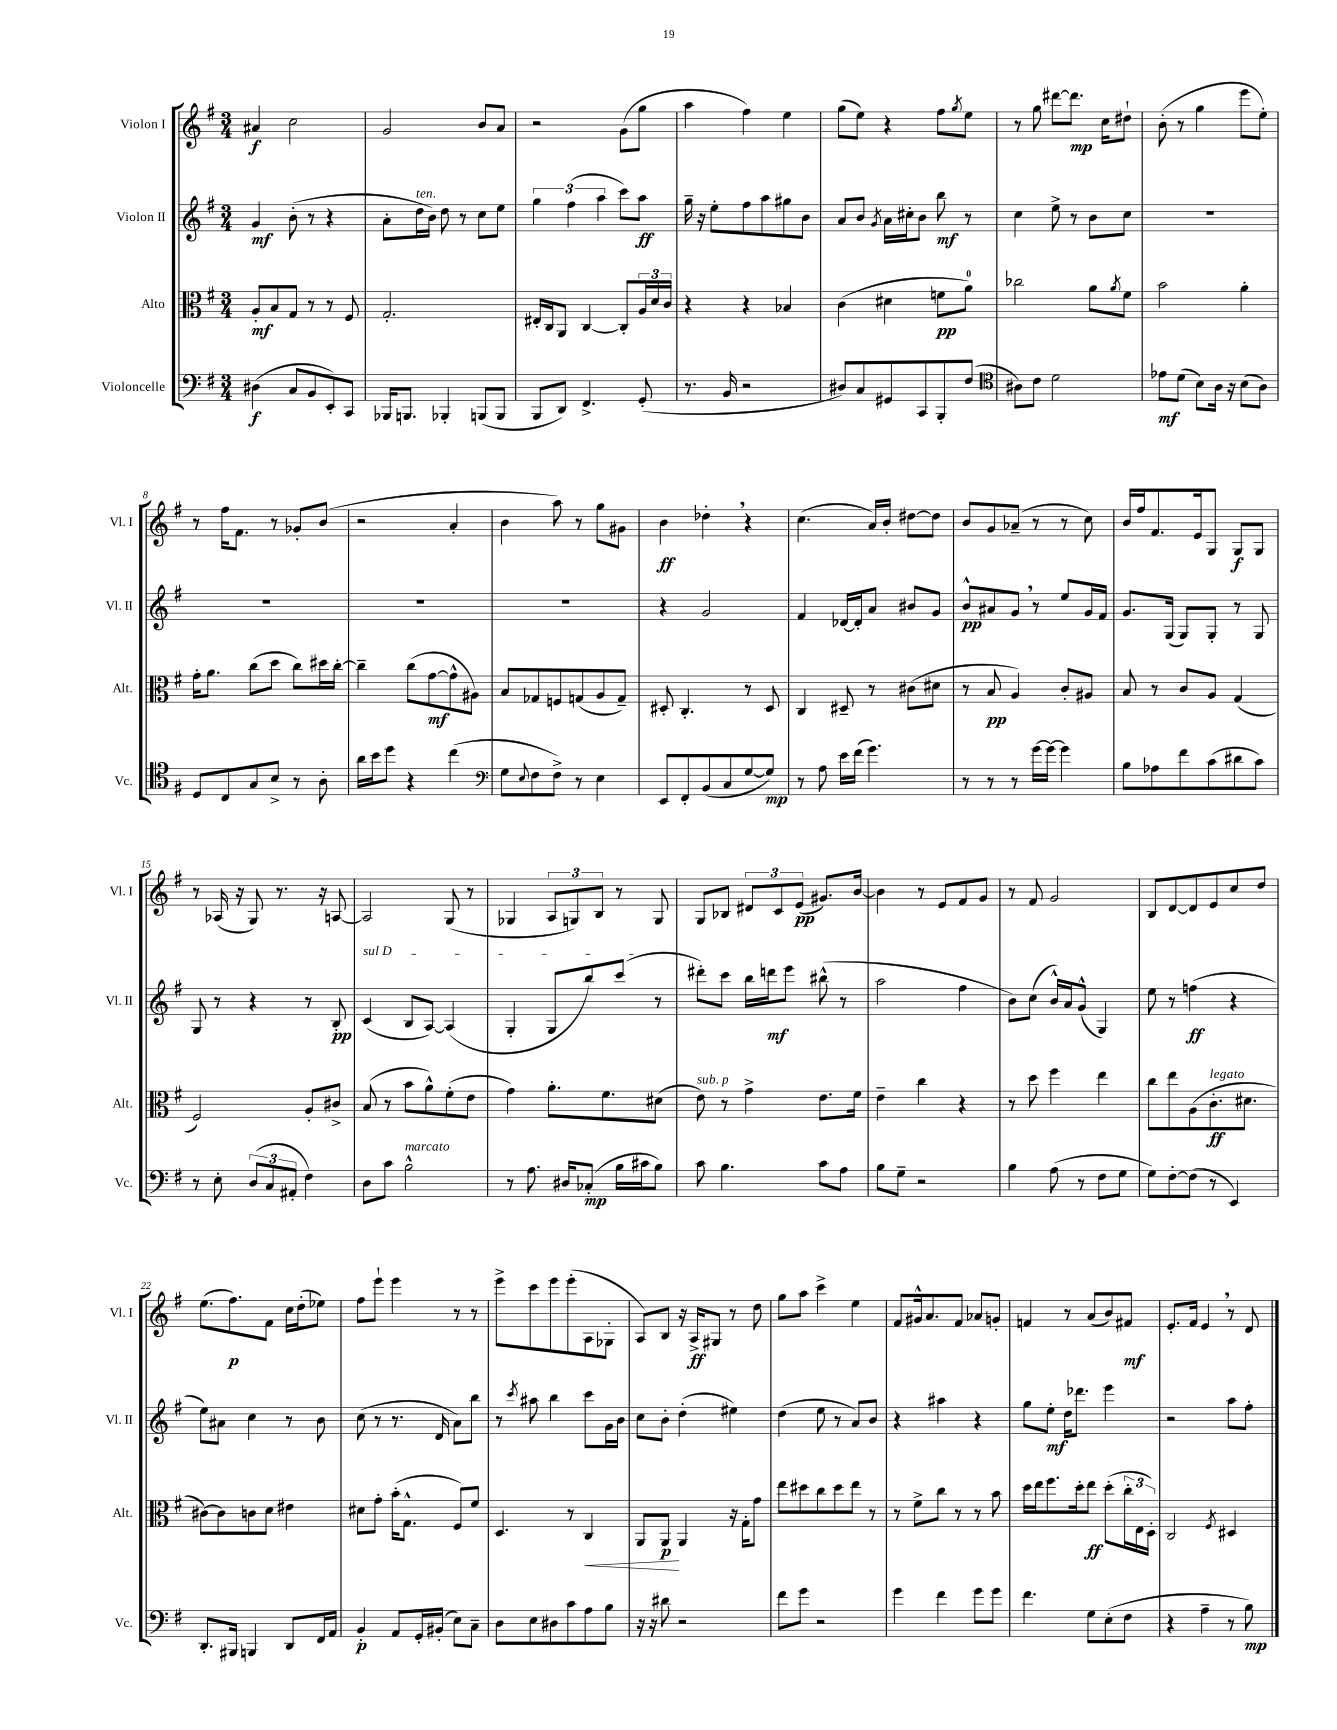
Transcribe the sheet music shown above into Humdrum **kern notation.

**kern	**kern	**kern	**kern
*staff4	*staff3	*staff2	*staff1
*clefF4	*clefC3	*clefG2	*clefG2
*k[f#]	*k[f#]	*k[f#]	*k[f#]
*M3/4	*M3/4	*M3/4	*M3/4
(4D#\	8A'/L	4g/	4a#/
.	8B/	.	.
8C/L	8G/J	(8b'\	2cc\
8BB/	8r	8r	.
8EE'/)	8r	4r	.
8CC/J	8F#/	.	.
=	=	=	=
16BBB-/LK	2.G'/	8a'\L	2g/
8.BBB/J	.	.	.
.	.	16dd\L	.
.	.	16b\JJ)	.
4BBB-'/	.	8dd\	.
.	.	8r	.
(8BBB/L	.	8cc\L	8b/L
8BBB/J	.	8ee\J	8a/J
=	=	=	=
8BBB/L	16E#'/LL	6gg\	2r
.	16C/J	.	.
8DD/J)	8AA/J	.	.
.	.	(6ff#\	.
4.FF#^/	[4C/	.	.
.	.	6aa\	.
.	8C'/]L	8ccc\L)	(8g\L
(8GG'/	24A/L	8aa\J	8gg\J
.	24d/	.	.
.	24c/JJ	.	.
=	=	=	=
8.r	4r	16gg~\	4aa\
.	.	16r	.
.	.	8ee'\L	.
16BB/	.	.	.
2r	4r	8ff#\	4ff#\)
.	.	8aa\	.
.	4B-/	8gg#\	4ee\
.	.	8b\J	.
=	=	=	=
8D#/L)	(4c\	8a/L	(8gg\L
8C/	.	8b/J	8ee\J)
.	.	8qg/	.
8GG#/	4d#\	16a\LL	4r
.	.	16cc#'\J	.
8CC/	.	8b\J	.
8BBB'/	8f\L	8bb\	8ff#\L
.	.	.	8qgg/
(8F#/J	8a\J)	8r	8ee\J
=	=	=	=
*clefC4	*	*	*
8A#\L)	2cc-\	4cc\	8r
8c\J	.	.	8gg\
2d\	.	8ee^\	[8ddd#\L
.	.	8r	8.ddd#\]J
.	8a\L	8b\L	.
.	.	.	16cc\LK
.	8qa/	.	.
.	8f#\J	8cc\J	8dd#`\J
=	=	=	=
8e-\L	2b\	2.r	(8b'\
(8d\J	.	.	8r
8B\L)	.	.	4gg\
16A\Jk	.	.	.
16r	.	.	.
(8B\L	4a'\	.	8eee\L
8A\J)	.	.	8ee'\J)
=	=	=	=
8D/L	16g'\LK	2.r	8r
.	8.a\J	.	.
8C/	.	.	16ff#\LK
.	.	.	8.f#\J
8G/	(8cc\L	.	.
8B^/J	8dd\J	.	8r
8r	8cc\L)	.	8g-'/L
8A'\	16dd#\L	.	(8b/J
.	[16cc'\JJ	.	.
=	=	=	=
16a\LL	4cc~\]	2.r	2r
16b\J	.	.	.
8dd\J	.	.	.
4r	(8cc\L	.	.
.	[8g\	.	.
(4cc\	8g^^\]	.	4a'/
.	8A#\J)	.	.
=	=	=	=
*clefF4	*	*	*
8G\L	8B/L	2.r	4b\
8qqE/	.	.	.
8F#\	8G-/	.	.
8F#^\J)	8F/	.	8aa\)
8r	(8G/	.	8r
4E\	8A/	.	8gg\L
.	8G~/J)	.	8g#\J
=	=	=	=
8EE/L	8D#'/	4r	4b\
8FF#'/	4.C'/	.	.
(8BB/	.	2g/	4dd-'\
8C/	.	.	.
[8G/	8r	.	4r
8G/]J)	8D#/	.	.
=	=	=	=
8r	4C/	4f#/	(4.cc\
8A\	.	.	.
16e\LL	8D#~/	[16d-/LL	.
(16f#\JJ	.	16d-'/]J	.
4.g\)	8r	8a/J	16a/LL)
.	.	.	16b'/JJ
.	(8c#\L	8b#/L	[8dd#\L
.	8d#\J	8g/J	8dd#\]J
=	=	=	=
8r	8r	8b^^/L	8b/L
8r	8B/	8a#/	8g/
8r	4A/)	8g/J	(8a-~/J
[16g\LL	.	8r	8r
16g\_JJ	.	.	.
4g\]	8c'/L	8ee/L	8r
.	8A#/J	16g/L	8cc\)
.	.	16f#/JJ	.
=	=	=	=
8B\L	8B/	8.g/L	16b/LL
.	.	.	16ff#/J
8A-\	8r	.	8.f#/
.	.	(16G/Jk	.
8f#\	8c/L	8G/L)	.
.	.	.	16e/k
(8c\	8A/J	8G'/J	8G/J
8d#\	(4G/	8r	8G/L
8c\J)	.	8G/	8G/J
=	=	=	=
8r	2F#/)	8G/	8r
8E'\	.	8r	(16A-/
.	.	.	16r
(12D/L	.	4r	8G/)
12C/	.	.	.
.	.	.	8.r
12AA#'/J	.	.	.
4F#\)	8A'/L	8r	.
.	.	.	16r
.	8c#^/J	8B'/	[8A/
=	=	=	=
8D\L	(8B/	(4c/	2A/]
8c\J	8r	.	.
2B^^\	8b\L	8B/L	.
.	8a^^\)	[8A/J)	.
.	(8f#'\	(4A/]	(8G/
.	8e\J	.	8r
=	=	=	=
8r	4g\)	4G'/	4G-/
8.A\	.	.	.
.	8.a'\L	8G/L	12A/L
16D#/LK	.	.	.
.	.	.	12G/)
(8C-'/J	.	8bb/)	.
.	.	.	12B/J
.	8.f#\	.	.
16B\LL	.	(8ccc/J	8r
16c#\J	.	.	.
8B\J)	(8d#\J	8r	8G/
=	=	=	=
8c\	8e\)	8ddd#'\L)	8G/L
4.B\	8r	8ccc\J	8B-/J
.	4g^\	16bb\LL	12d#/L
.	.	16ddd\J	.
.	.	.	12c/
.	.	8eee\J	.
.	.	.	(12e/J
8c\L	8.e\L	(8bb#^^\	8.g#/L)
8A\J	.	8r	.
.	16f#\Jk	.	[16b/Jk
=	=	=	=
8B\L	4e~\	2aa\	4b\]
8G~\J	.	.	.
2r	4cc\	.	8r
.	.	.	8e/L
.	4r	4ff#\	8f#/
.	.	.	8g/J
=	=	=	=
4B\	8r	8b\L)	8r
.	8dd\	(8cc\J	8f#/
(8A\	4ff#\	16b^^/LL)	2g/
.	.	16a/J	.
8r	.	(8g^^/J	.
8F#\L	4ee\	4G/)	.
8G\J	.	.	.
=	=	=	=
8G\L)	8cc\L	8ee\	8B/L
[8F#'\	8ee\	8r	[8d/
(8F#\]J	(8A\	(4ff\	8d/]
8r	8.c'\	.	8e/
4EE/)	.	4r	8cc/
.	8.d#\J	.	.
.	.	.	8dd/J
=	=	=	=
8.DD'/L	[8c#\L)	8ee\L)	(8.ee\L
.	8c#\]	8a#\J	.
16BBB#/Jk	.	.	8.ff#\)
4BBB/	8c\	4cc\	.
.	8d\J	.	8f#\J
8DD/L	4e#\	8r	16cc\LL
.	.	.	(16dd'\J
16FF#/L	.	8b\	8ee-\J)
16AA/JJ	.	.	.
=	=	=	=
4BB'/	8d#\L	(8cc\	8ff#\L
.	8g'\J	8r	8eee`\J
8AA/L	(16b'\LK	8.r	4eee\
.	8.G^^\J	.	.
16GG'/L	.	.	.
(16BB#'/JJ	.	16d/	.
8E\L)	8F#/L)	8a\L)	8r
8C~\J	8f#/J	8bb\J	8r
=	=	=	=
8D\L	4.D/	8r	8eee^\L
.	.	8qccc/	.
8E\	.	8aa#\	8ccc\
8D#\	.	4bb\	8eee\
8c\	8r	.	(8eee'\
8A\	4C/	8ccc\L	8A\
8B\J	.	16g\L	8G-'\J
.	.	16b\JJ	.
=	=	=	=
16r	8AA/L	8cc\L	8A/L)
16r	.	.	.
8d#\	8AA/J	8b'\J	8B/J
2r	4AA/	(4dd'\	16r
.	.	.	16A^/LK
.	.	.	8G#/J
.	16r	4ee#\)	8r
.	16G'\LK	.	.
.	8g\J	.	8dd\
=	=	=	=
8f#\L	8ee\L	(4dd\	8gg\L
8g\J	8dd#\	.	8aa\J
2r	8cc\	8ee\	4ccc^\
.	8dd#\	8r	.
.	8ee\J	8a/L)	4ee\
.	8r	8b/J	.
=	=	=	=
4g\	8r	4r	8f#/L
.	8f#^\L	.	16g#^^/k
.	.	.	8.a/
4f#\	8cc\J	4aa#\	.
.	8r	.	8f#/J
8g\L	8r	4r	8a-/L
8g\J	8b\	.	8g'/J
=	=	=	=
4.f#\	16dd\LL	8gg\L	4f/
.	16ee\J	.	.
.	8.ff#\	8ee'\J	.
.	.	16dd\LK	8r
.	16dd'\k	8.ddd-\J	.
8G\L	8ee\J	.	(8a/L
(8E'\	(8dd'\L	4eee\	8b/)
8F#\J	24cc'\L	.	8f#/J
.	24E\	.	.
.	24D'\JJ)	.	.
=	=	=	=
4r	2C/	2r	8.e'/L
.	.	.	16f#/Jk
4A~\	.	.	4e/
.	8qF#/	.	.
8r	4D#/	8aa\L	8r
8B\)	.	8ff#'\J	8d/
==	==	==	==
*-	*-	*-	*-
